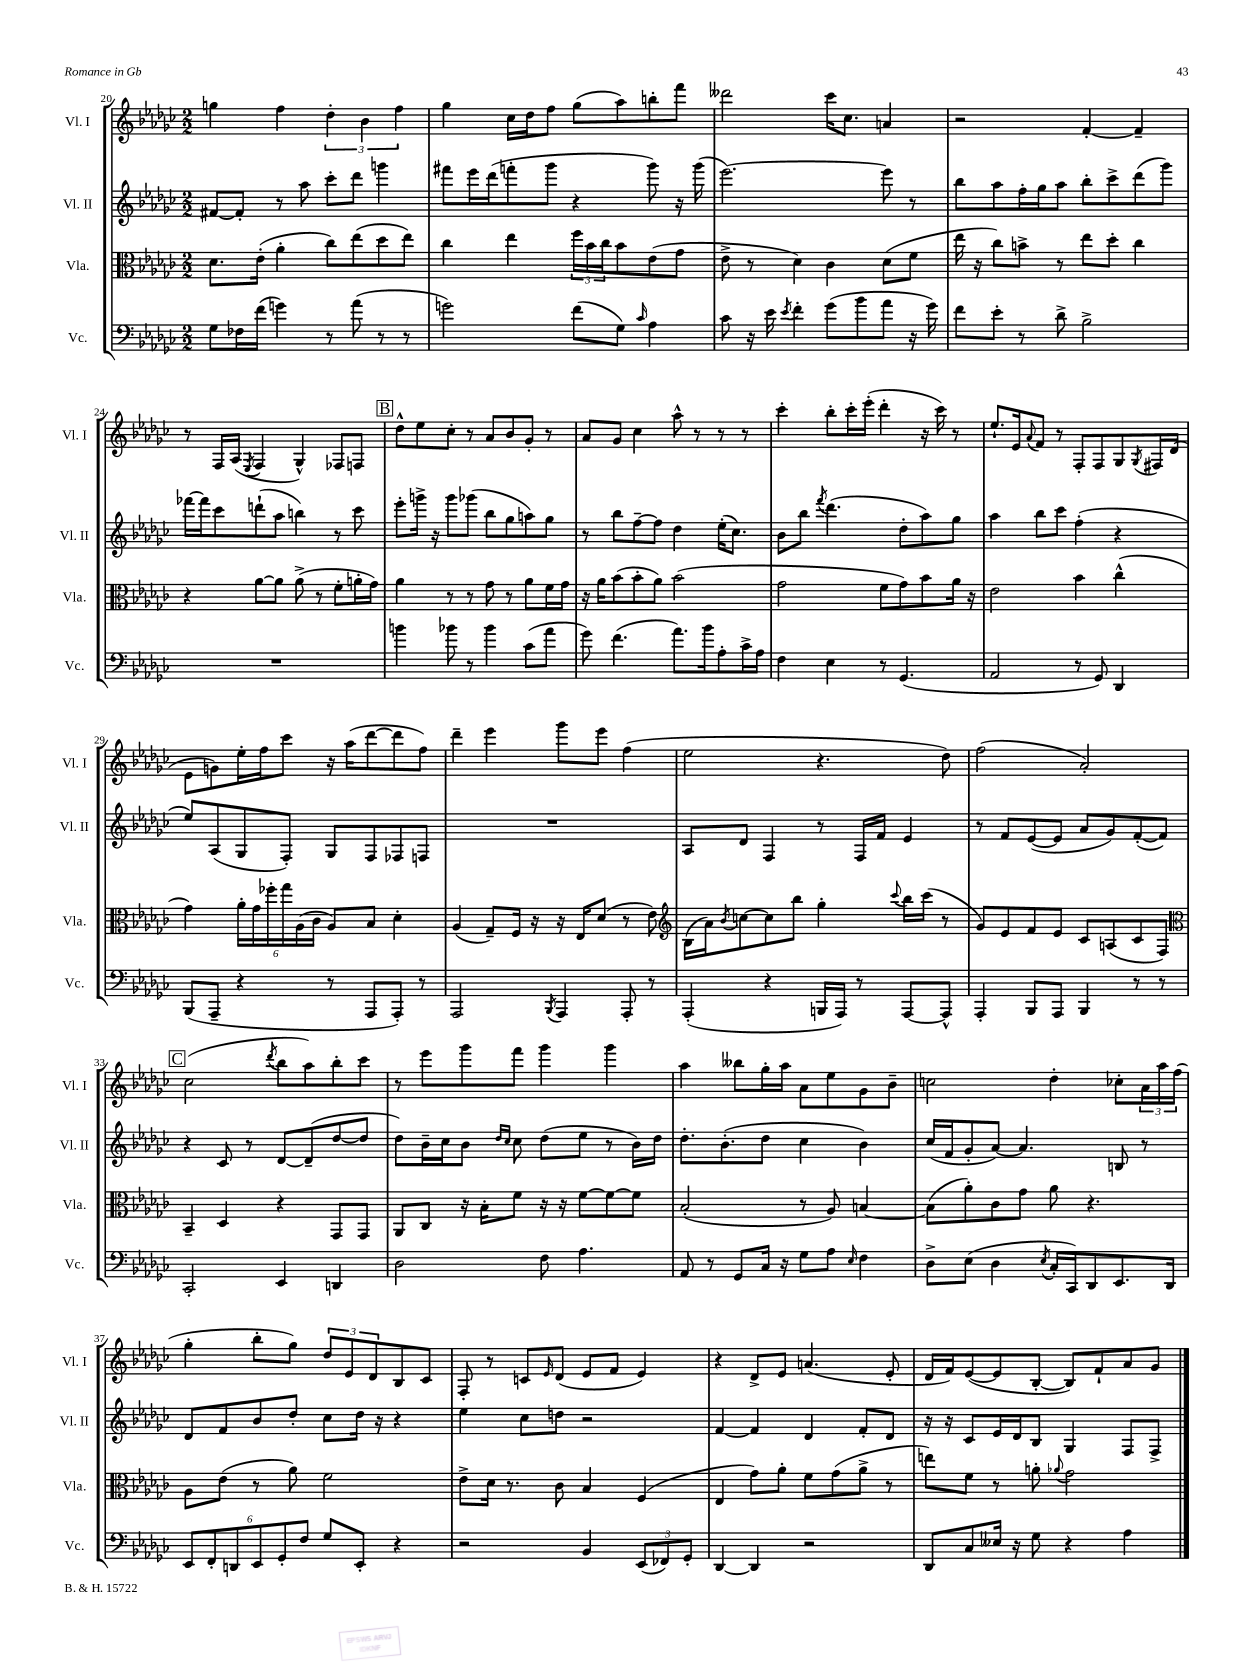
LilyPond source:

<<
\new StaffGroup <<
\new Staff = "s0" \with { instrumentName = "Vl. I" shortInstrumentName = "Vl. I" } {
    \clef treble \key ges \major \numericTimeSignature \time 2/2
    g''4 f''4 \tuplet 3/2 { des''4-. bes'4 f''4 } |
    ges''4 ces''16 des''16 f''8 ges''8( aes''8) b''8-. f'''8 |
    deses'''2 ces'''16 ces''8. a'4 |
    r2 f'4~-. f'4-- |
    r8 f16 aes16( \acciaccatura { ees8 } f4 ges4-^) fes8 f8 |
    \mark \markup { \box "B" } des''8-^ ees''8 ces''8-. r8 aes'8 bes'8 ges'8-. r8 |
    aes'8 ges'8 ces''4 aes''8-^ r8 r8 r8 |
    ces'''4-. bes''8-. ces'''16-. ees'''16-.( des'''4-. r16 ces'''16) r8 |
    ees''8.-! ees'16 \appoggiatura { aes'8 } f'8 r8 f8-. f8 ges8 \acciaccatura { ges8 } fis16 des'16( |
    ees'8 g'8) ees''16-. f''16 ces'''8 r16 aes''16( des'''8~ des'''8 f''8) |
    des'''4-- ees'''4 ges'''8 ees'''8 f''4( |
    ees''2 r4. des''8) |
    f''2( aes'2-.) |
    \mark \markup { \box "C" } ces''2( \acciaccatura { des'''8 } bes''8 aes''8) bes''8-. ces'''8 |
    r8 ees'''8 ges'''8 f'''8 ges'''4 ges'''4 |
    aes''4 beses''8 ges''16-. aes''16 aes'8 ees''8 ges'8 bes'8-- |
    c''2 des''4-. ces''8-. \tuplet 3/2 { aes'16 aes''16 f''16( } |
    ges''4-. bes''8-. ges''8) \tuplet 3/2 { des''8 ees'8 des'8 } bes8 ces'8 |
    f8-. r8 c'8 \grace { ees'16 } des'8( ees'8 f'8 ees'4) |
    r4 des'8-> ees'8 a'4.( ees'8-. |
    des'16 f'16) ees'8~( ees'8 bes8~-. bes8) f'8-! aes'8 ges'8 \bar "|." |
}
\new Staff = "s1" \with { instrumentName = "Vl. II" shortInstrumentName = "Vl. II" } {
    \clef treble \key ges \major \numericTimeSignature \time 2/2
    fis'8~ fis'8-. r8 aes''8 ces'''8-. des'''8 g'''4 |
    fis'''8 ees'''16 des'''16( f'''8-. ges'''8 r4 ges'''8) r16 ges'''16( |
    ees'''2.~) ees'''8 r8 |
    bes''8 aes''8 f''16-. ges''16 aes''8 bes''8-. ces'''8-> des'''8( ges'''8) |
    fes'''16~ fes'''16 ces'''8 d'''8-!( aes''8 b''4) r8 ces'''8 |
    \mark \markup { \box "B" } ees'''8-. g'''16-> r16 g'''8 ges'''8( bes''8 ges''8 a''8) ges''8 |
    r8 bes''8 f''8~-- f''8 des''4 ees''16-.( ces''8.) |
    bes'8 bes''8 \acciaccatura { f'''8 } des'''4.( des''8-. aes''8) ges''8 |
    aes''4 bes''8 ces'''8 f''4-.( r4 |
    ees''8) aes8( ges8 f8-.) ges8 f8 fes8 f8 |
    R1 |
    aes8 des'8 f4 r8 f16 f'16 ees'4 |
    r8 f'8 ees'8~( ees'8 aes'8 ges'8) f'8~-.( f'8) |
    \mark \markup { \box "C" } r4 ces'8 r8 des'8~ des'8--( des''8~ des''8 |
    des''8) bes'16-- ces''16 bes'8 \grace { des''16 ces''16 } ces''8 des''8( ees''8 r8 bes'16) des''16 |
    des''8.-. bes'8.-.( des''8 ces''4 bes'4) |
    ces''16( f'16 ges'8-. aes'8~) aes'4. b8 r8 |
    des'8 f'8 bes'8 des''8-. ces''8 des''16 r16 r4 |
    ees''4 ces''8 d''8 r2 |
    f'4~ f'4 des'4 f'8-. des'8 |
    r16 r16 ces'8 ees'16 des'16 bes8 ges4 f8 f8-> \bar "|." |
}
\new Staff = "s2" \with { instrumentName = "Vla." shortInstrumentName = "Vla." } {
    \clef alto \key ges \major \numericTimeSignature \time 2/2
    des'8. ees'16-.( aes'4-. ces''8) ees''8( des''8 ees''8) |
    ces''4 ees''4 \tuplet 3/2 { f''16 bes'16 ces''16 } bes'8 ees'8( ges'8 |
    ees'8-> r8 des'4) ces'4 des'8( f'8 |
    ees''16 r16 ces''8) b'8-> r8 ees''8 des''8-. ces''4 |
    r4 aes'8~ aes'8 aes'8->( r8 f'8-. a'16-. ges'16) |
    \mark \markup { \box "B" } aes'4 r8 r8 ges'8 r8 aes'8 f'16 ges'16 |
    r16 aes'16 bes'8( bes'8-. aes'8) bes'2( |
    ges'2 f'8 ges'8) bes'8 aes'16 r16 |
    ees'2 bes'4 ces''4-^( |
    ges'4) \tuplet 6/4 { aes'16-. ges'16 fes''16-. ges''16 aes16( ces'16 } aes8) bes8 des'4-. |
    aes4( ges8--) f16 r16 r16 ees16 des'8( r8 ees'8) |
    \clef treble bes16( aes'16) \acciaccatura { bes'8 } c''8~ c''8 bes''8 ges''4-. \appoggiatura { ces'''8 } bes''16 ces'''16( r8 |
    ges'8) ees'8 f'8 ees'8 ces'8 a8( ces'8 f8) |
    \mark \markup { \box "C" } \clef alto bes,4-- des4 r4 ges,8 ges,8 |
    aes,8 ces8 r16 bes16-. f'8 r16 r16 f'8~ f'8~ f'8 |
    bes2-.( r8 aes8) b4~ |
    b8( aes'8-.) ces'8 ges'8 aes'8 r4. |
    aes8 ees'8( r8 aes'8) f'2 |
    ees'8-> des'16 r8. ces'8 bes4 f4( |
    ees4 ges'8) aes'8-. f'8 ges'8( aes'8-> r8 |
    e''8) f'8 r8 a'8-. \appoggiatura { aes'8 } ges'2 \bar "|." |
}
\new Staff = "s3" \with { instrumentName = "Vc." shortInstrumentName = "Vc." } {
    \clef bass \key ges \major \numericTimeSignature \time 2/2
    ges8 fes16 f'16( g'4) r8 aes'8( r8 r8 |
    g'2) f'8( ges8) \grace { ces'16 } aes4 |
    ces'8 r16 ees'16 \acciaccatura { ees'8 } f'4-. ges'8( bes'8 aes'8 r16 ges'16) |
    f'8 ees'8-. r8 des'8-> bes2-> |
    R1 |
    \mark \markup { \box "B" } b'4 bes'8 r8 bes'4 ces'8( aes'8 |
    ges'8) f'4.( aes'8.) bes'16 aes8-. ces'16-> aes16 |
    f4 ees4 r8 ges,4.( |
    aes,2 r8 ges,8) des,4 |
    bes,,8( aes,,8-- r4 r8 aes,,8 aes,,8-.) r8 |
    aes,,2 \acciaccatura { bes,,8 } aes,,4 aes,,8-. r8 |
    aes,,4-.( r4 b,,16 aes,,16) r8 aes,,8~ aes,,8-^ |
    aes,,4-. bes,,8 aes,,8 bes,,4 r8 r8 |
    \mark \markup { \box "C" } ces,2-. ees,4 d,4 |
    des2 f8 aes4. |
    aes,8 r8 ges,8 ces16 r16 ges8 aes8 \grace { ees16 } f4 |
    des8-> ees8( des4 \acciaccatura { ees8 } ces16-. ces,16) des,8 ees,8. des,16 |
    \tuplet 6/4 { ees,8 f,8-. d,8 ees,8 ges,8-. f8 } ges8 ees,8-. r4 |
    r2 bes,4 \tuplet 3/2 { ees,8( fes,8) ges,8-. } |
    des,4~ des,4 r2 |
    des,8 ces8 eeses16 r16 ges8 r4 aes4 \bar "|." |
}
>>
>>
\layout { \context { \Score currentBarNumber = #20 } }
